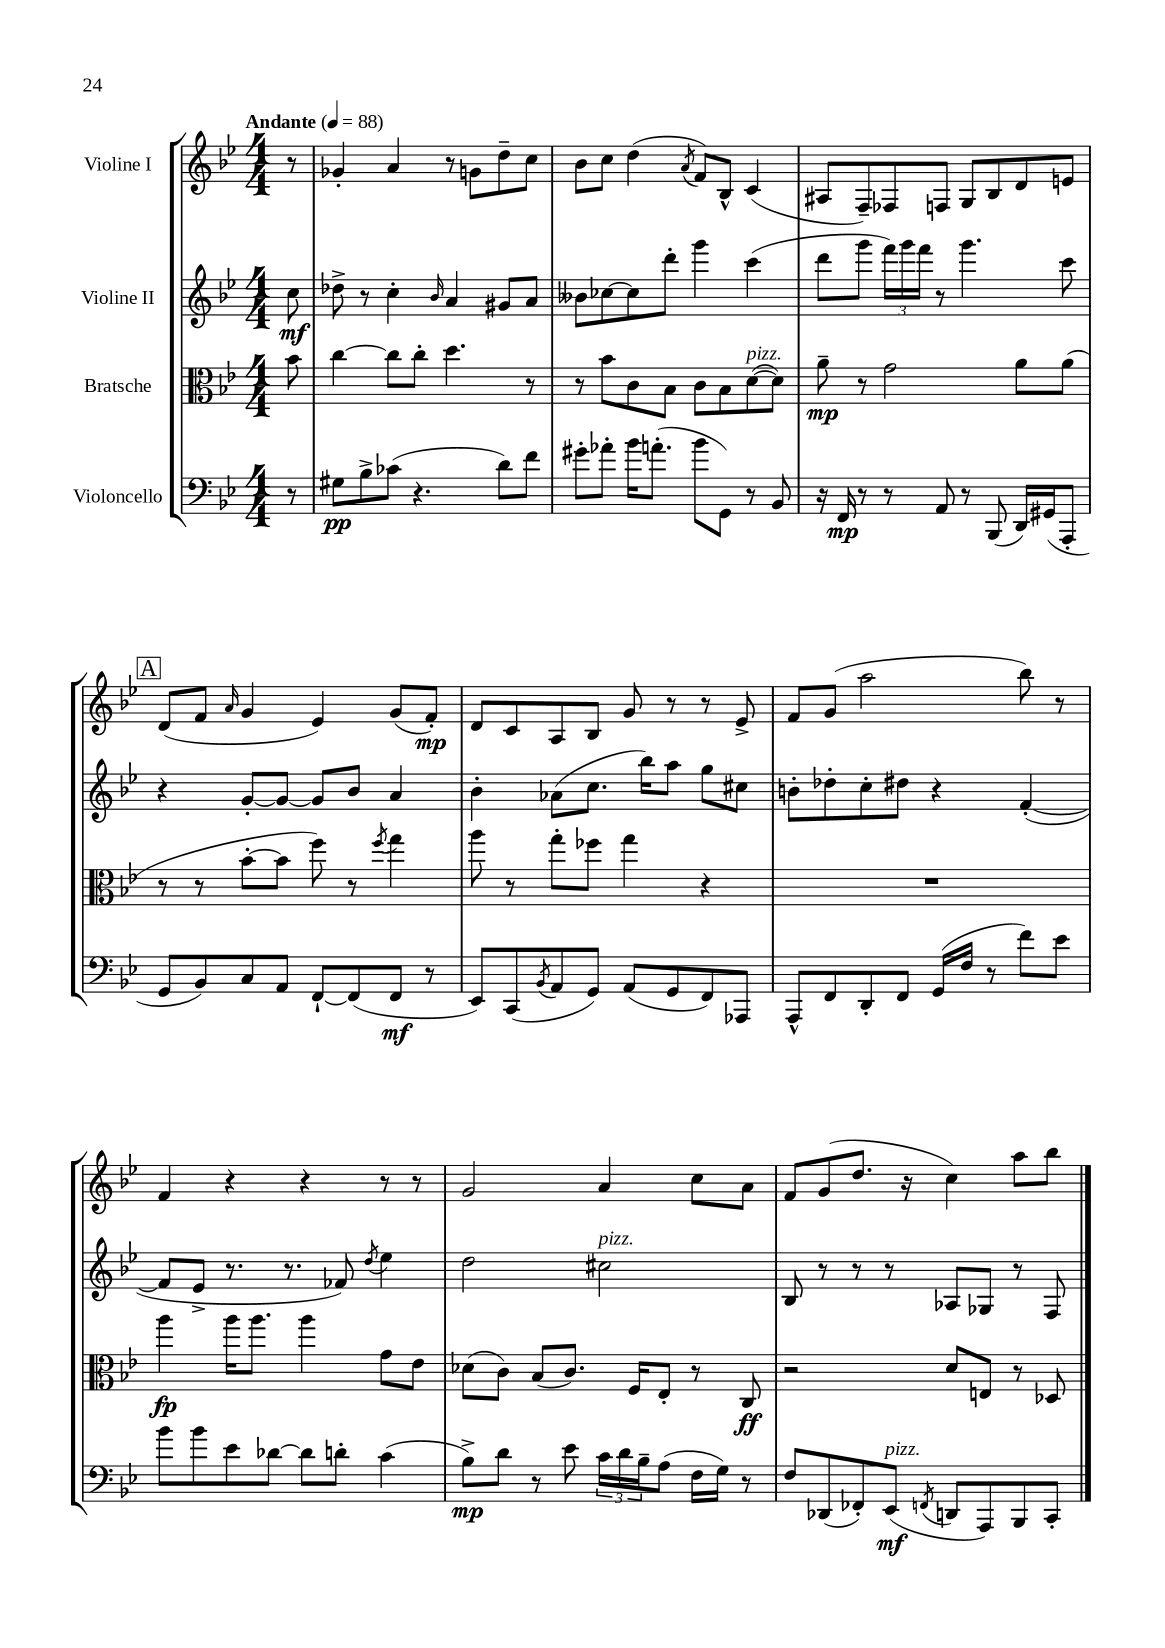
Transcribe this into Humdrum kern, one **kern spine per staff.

**kern	**kern	**kern	**kern
*staff4	*staff3	*staff2	*staff1
*clefF4	*clefC3	*clefG2	*clefG2
*k[b-e-]	*k[b-e-]	*k[b-e-]	*k[b-e-]
*M4/4	*M4/4	*M4/4	*M4/4
*MM88	*MM88	*MM88	*MM88
8r	8b-	8cc	8r
=	=	=	=
8G#	[4cc	8dd-^	4g-'
8B-^	.	8r	.
(8c-	8cc]	4cc'	4a
4.r	8cc'	.	.
.	.	16qqb-	.
.	4.dd	4a	8r
.	.	.	8g
8d)	.	8g#	8dd~
8f	8r	8a	8cc
=	=	=	=
8g#'	8r	8b--	8b-
8a-'	8b-	[8cc-	8cc
16b-	8c	8cc-]	(4dd
(8.a'	.	.	.
.	8B-	8ddd'	.
.	.	.	8qa
8b-	8c	4ggg	8f)
8GG)	8B-	.	8B-^^
8r	([8d	(4ccc	(4c
8BB-	8d])	.	.
=	=	=	=
16r	8a~	8ddd	8A#
16FF	.	.	.
8r	8r	8ggg	8F~)
8r	2g	24fff)	8F-
.	.	24ggg	.
.	.	24fff	.
8AA	.	8r	8F
8r	.	4.ggg	8G
(8BBB-	.	.	8B-
16DD)	8a	.	8d
(16GG#	.	.	.
8AAA'	(8a	8ccc	8e
=	=	=	=
8GG	8r	4r	(8d
8BB-)	8r	.	8f
.	.	.	16qqa
8C	[8b-'	[8g'	4g
8AA	8b-]	8g_	.
[8FF`	8ff)	8g]	4e-)
(8FF]	8r	8b-	.
.	8qff	.	.
8FF	4gg	4a	(8g
8r	.	.	8f')
=	=	=	=
8EE-)	8aa	4b-'	8d
(8CC	8r	.	8c
8qBB-	.	.	.
8AA	8gg'	(8a-	8A
8GG)	8ff-	8.cc	8B-
(8AA	4gg	.	8g
.	.	16bb-)	.
8GG	.	8aa	8r
8FF)	4r	8gg	8r
8AAA-	.	8cc#	8e-^
=	=	=	=
8AAA^^	1r	8b'	8f
8FF	.	8dd-'	(8g
8DD'	.	8cc'	2aa
8FF	.	8dd#	.
(16GG	.	4r	.
16F	.	.	.
8r	.	.	.
8f)	.	([4f'	8bb-)
8e-	.	.	8r
=	=	=	=
8b-	4aa	8f]	4f
8b-	.	8e-^	.
8e-	16aa	8.r	4r
.	8.aa	.	.
[8d-	.	.	.
.	.	8.r	.
8d-]	4aa	.	4r
8d'	.	8f-)	.
.	.	8qdd	.
(4c	8g	4ee-	8r
.	8e-	.	8r
=	=	=	=
8B-^)	(8d-	2dd	2g
8d	8c)	.	.
8r	(8B-	.	.
8e-	8.c)	.	.
24c	.	2cc#	4a
24d	.	.	.
.	16F	.	.
24B-~	.	.	.
(8A	8E-'	.	.
16F	8r	.	8cc
16G)	.	.	.
8r	8C	.	8a
=	=	=	=
8F	2r	8B-	8f
(8DD-	.	8r	(8g
8FF-')	.	8r	8.dd
(8EE-	.	8r	.
.	.	.	16r
8qFF	.	.	.
8DD	8d	8A-	4cc)
8AAA)	8E	8G-	.
8BBB-	8r	8r	8aa
8CC'	8D-	8F	8bb-
==	==	==	==
*-	*-	*-	*-
